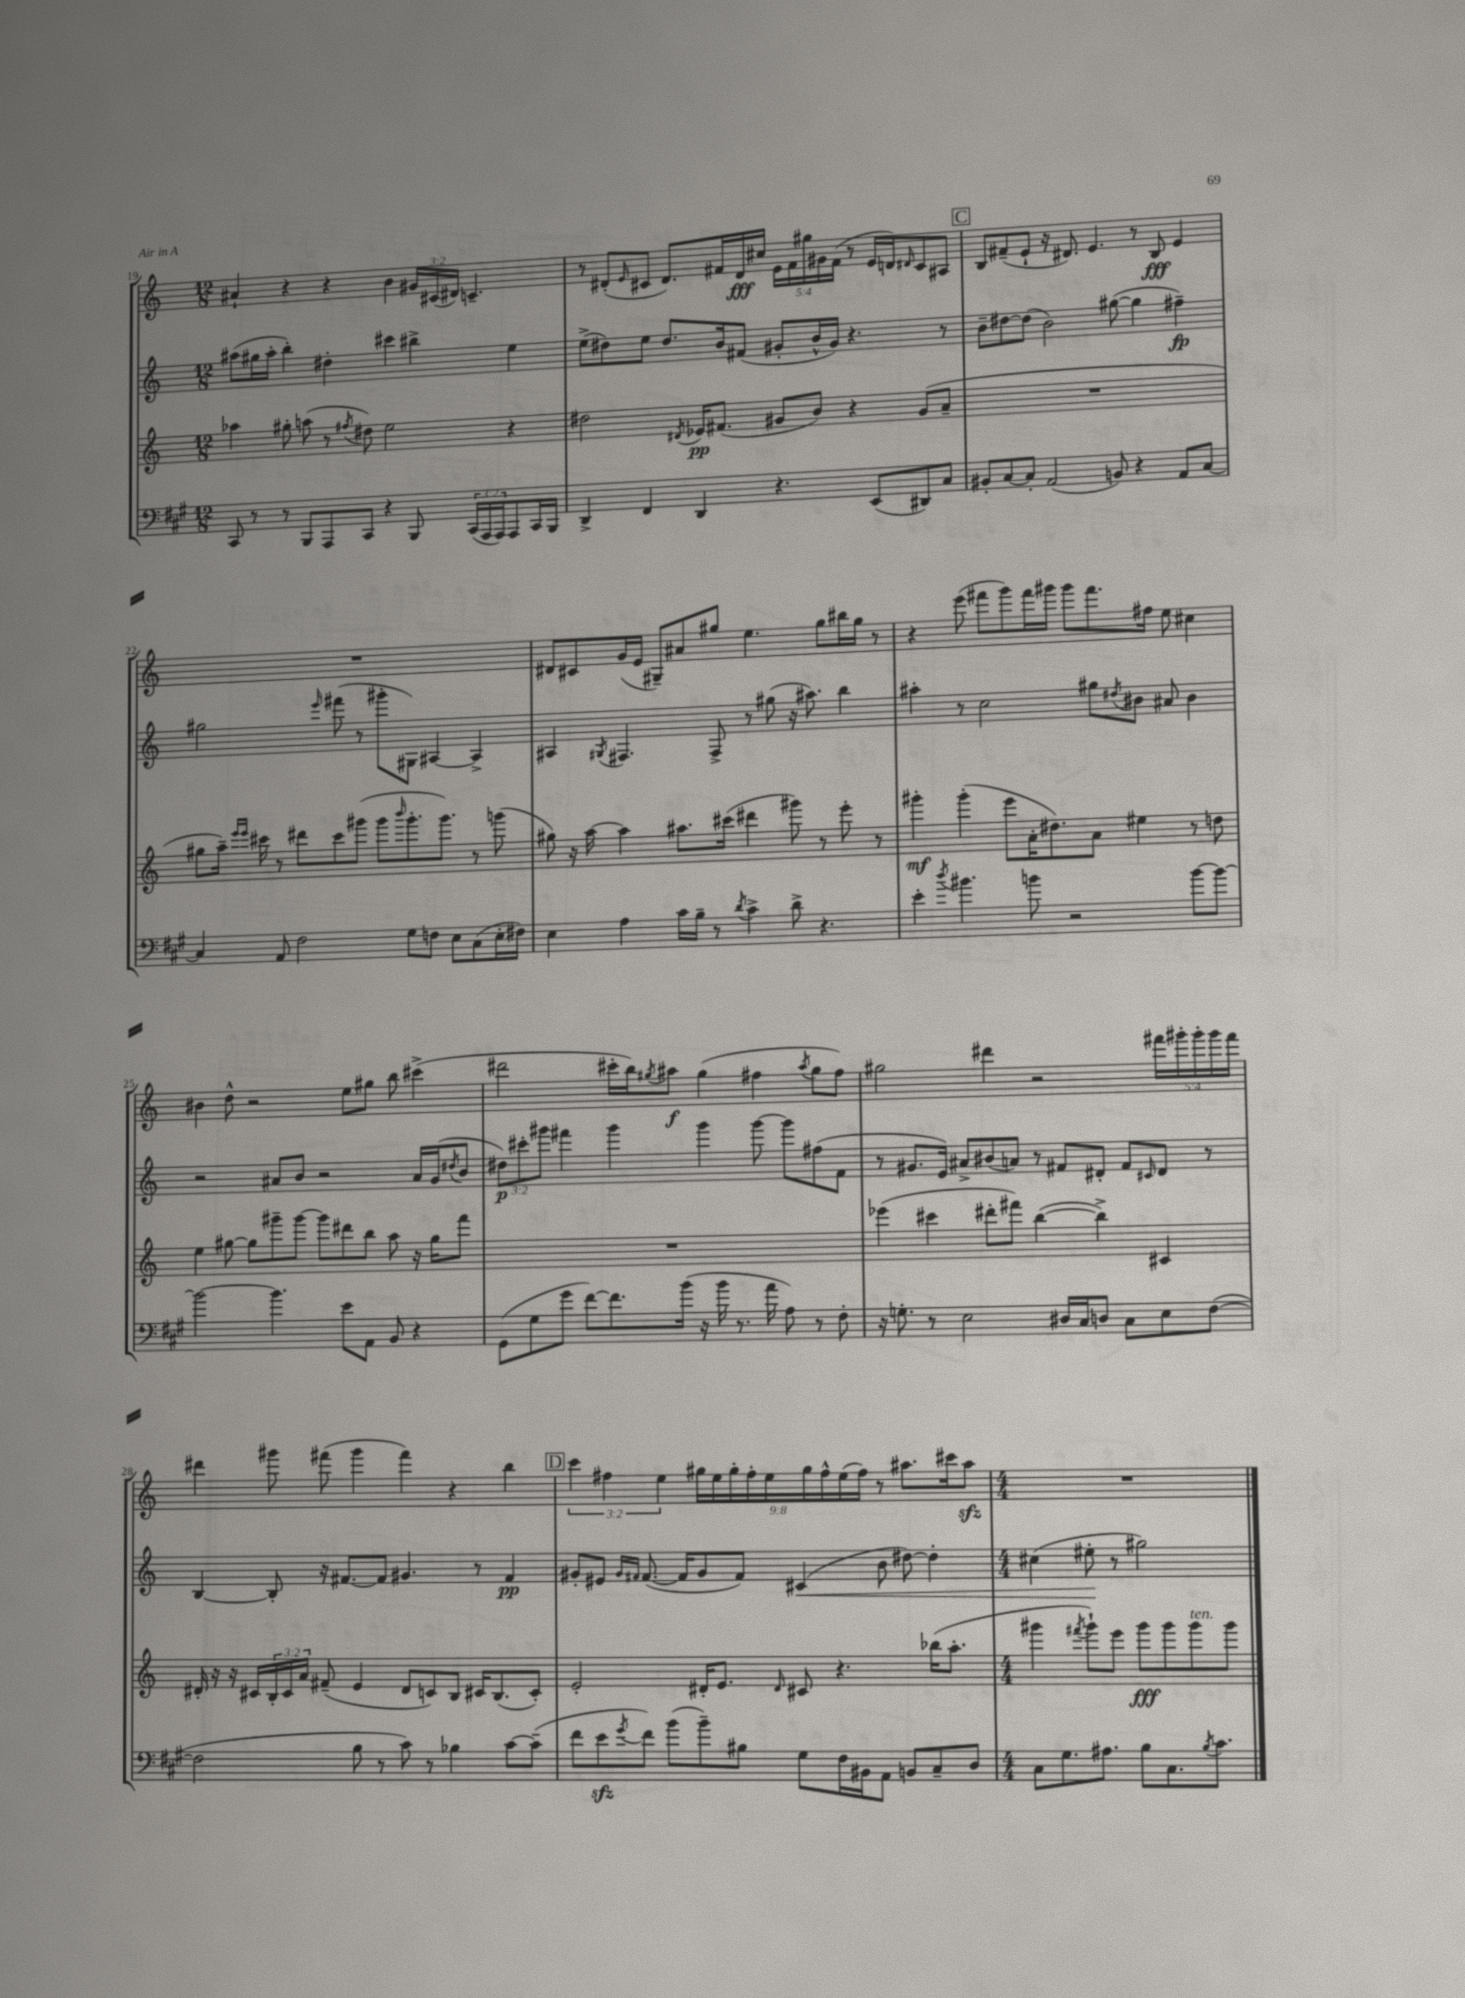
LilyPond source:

<<
\new StaffGroup <<
\new Staff = "s0" {
    \clef treble \key c \major \numericTimeSignature \time 12/8 \override Staff.TupletNumber.text = #tuplet-number::calc-fraction-text
    ais'4-! r4 r4 b'4 \tuplet 3/2 { gis'16 cis'16( dis'16) } c'4.-- |
    r8 dis'8-.( \grace { e'16 } cis'8 dis'8.) fis'16 dis'16\fff cis''16 \tuplet 5/4 { e'16 fis'16 gis''16 gis'16 fis'16( } r8 e'16 d'16) \grace { dis'16 } cis'8 ais8 |
    \mark \markup { \box "C" } b8 fis'8--( e'8-! r16 dis'8.) e'4. r8 b8\fff e'4 |
    R1. |
    dis'8 cis'8 g'16( e'16 gis8--) ais'8 gis''8 e''4. gis''8 bis''16 gis''16 r8 |
    r4 e'''8( fis'''8 g'''8) fis'''16 gis'''16 gis'''8 fis'''8. fis''16 e''8 cis''4 |
    bis'4 d''8-^ r2 e''8 gis''8 b''8 cis'''4->( |
    dis'''2 cis'''16-. b''16) \acciaccatura { gis''8 } ais''8\f gis''4( fis''4 \acciaccatura { ais''8 } gis''8 fis''8) |
    gis''2 dis'''4 r2 \tuplet 5/4 { fis'''16 gis'''16-. gis'''16-. gis'''16 fis'''16 } |
    dis'''4 gis'''8 fis'''8( gis'''4 fis'''4) r4 b''4 |
    \mark \markup { \box "D" } \tuplet 3/2 { c'''4 fis''4 e''4 } \tuplet 9/8 { gis''16 e''16 gis''16-. fis''16-. e''16 gis''16 fis''16-^ e''16( fis''16) } r8 ais''8. cis'''16 ais''8\sfz |
    \numericTimeSignature \time 4/4 R1 \bar "|." |
}
\new Staff = "s1" {
    \clef treble \key c \major \numericTimeSignature \time 12/8 \override Staff.TupletNumber.text = #tuplet-number::calc-fraction-text
    ais''8( gis''16 ais''16-. b''4-.) dis''4-. cis'''4 bis''4-> e''4 |
    e''8->( dis''8) e''8 dis''8. b'16 fis'8( gis'8-. b'16-^ gis'16) r4. r8 |
    \mark \markup { \box "C" } b'8-- dis''8~ dis''8( b'2) gis''8~( gis''4 fis''4--\fp) |
    gis''2 \grace { e'''16 } fis'''8( r8 gis'''8-. gis8) ais4~ ais4-> |
    ais4 \acciaccatura { gis8 } fis4. fis8-> r8 gis''8( r16 ais''8.) b''4 |
    ais''4-. r8 c''2 gis''8 \acciaccatura { dis''8 } bis'8 ais'8 bis'4 |
    r2 ais'8 b'8 r2 ais'16 g'16( \acciaccatura { dis''8 } b'8 |
    \tuplet 3/2 { dis''8\p) cis'''8-. gis'''8 } fis'''4 gis'''4 gis'''4 gis'''8~ gis'''8 fis''8( f'8 |
    r8 gis'8. e'16) ais'8-> bis'8( a'8) r8 fis'8 dis'8-. fis'8 \grace { cis'16 } dis'8 r8 |
    b4~ b8-. r16 fis'8.~ fis'8 gis'4. r8 fis'4\pp |
    \mark \markup { \box "D" } gis'8-. eis'8 \grace { gis'16 fis'16 } fis'8.~( fis'16 gis'8 fis'8) cis'4\<( b'8 dis''8~) dis''4-. |
    \numericTimeSignature \time 4/4 cis''4( eis''8-.\! r8 gis''2) \bar "|." |
}
\new Staff = "s2" {
    \clef treble \key c \major \numericTimeSignature \time 12/8 \override Staff.TupletNumber.text = #tuplet-number::calc-fraction-text
    aes''4 gis''8-. a''8( r8 \acciaccatura { fis''8 } dis''8) e''2 r4 |
    dis''2 \acciaccatura { dis'8 } ees'16\pp fis'8.( gis'8 b'8) r4 gis'8( a'8-- |
    \mark \markup { \box "C" } R1. |
    gis''8 a''16--) \grace { e'''16 e'''16 } cis'''16 r8 dis'''8 cis'''8 gis'''8( gis'''8 \grace { b'''16 } gis'''8.-. gis'''8.) r8 g'''8( |
    gis''8) r16 a''16~ a''4 ais''8. cis'''16( dis'''4 gis'''8) r8 e'''8-. r8 |
    gis'''4-.\mf gis'''4-.( e'''8 a'16-. dis''8.) a'8 eis''4 r8 d''8 |
    e''4 gis''8~ gis''8 gis'''8-- gis'''8~ gis'''8 dis'''8 b''8 a''8 r16 gis''16 f'''8 |
    R1. |
    ees'''4( cis'''4 dis'''8-. fis'''8) b''4~( b''4->) cis'4 |
    dis'16-. r16 r16 cis'16 \tuplet 3/2 { b16-. cis'16 a'16 } fis'8--( e'4 dis'8 c'8) b8 cis'16 b8.( cis'8-.) |
    \mark \markup { \box "D" } e'2-. dis'16-. e'8. \grace { dis'16 } cis'8 r4. bes''16( a''8.-. |
    \numericTimeSignature \time 4/4 gis'''4 \acciaccatura { fis'''8 } gis'''8-!) e'''8 gis'''8\fff gis'''8 gis'''8^\markup { \italic "ten." } gis'''8 \bar "|." |
}
\new Staff = "s3" {
    \clef bass \key a \major \numericTimeSignature \time 12/8 \override Staff.TupletNumber.text = #tuplet-number::calc-fraction-text
    cis,8 r8 r8 b,,8 a,,8 cis,8 r4 b,,8 \tuplet 3/2 { cis,16( a,,16 a,,16) } a,,8 cis,16 b,,16 |
    d,4-> fis,4 d,4 r4. e,8( dis,8) cis8 |
    \mark \markup { \box "C" } bis,8-. cis8~ cis8-. a,2( b,8) r4 a,8 cis8~ |
    cis4 a,8 fis2 gis8 f8 e8 cis8( e16-. fis16) |
    e4 a4 cis'16 b16-- r8 \acciaccatura { d'8 } cis'4-> d'8-> r4. |
    e'4-. \acciaccatura { d''8 } bis'4. b'8 r2 b'8~ b'8~ |
    b'2~ b'4. e'8 a,8 b,8 r4 |
    gis,8( gis8 gis'8 fis'8~) fis'8. b'16( r16 b'16 r8. a'16 a8) r8 fis8-. |
    r16 g8.-. r8 e2 dis16 cis16 d8 cis8 e8 fis8~( |
    fis2 b8 r8 cis'8) r8 bes4 cis'8~ cis'8--( |
    \mark \markup { \box "D" } fis'8 e'8\sfz \acciaccatura { gis'8 } fis'8) b'8( b'8--) bis8 gis8 fis16 bis,16 a,8 b,8 cis8-- d8 |
    \numericTimeSignature \time 4/4 cis8 gis8. ais8. b8 cis8. \acciaccatura { b8 } cis'8. \bar "|." |
}
>>
>>
\layout { \context { \Score currentBarNumber = #19 } }
